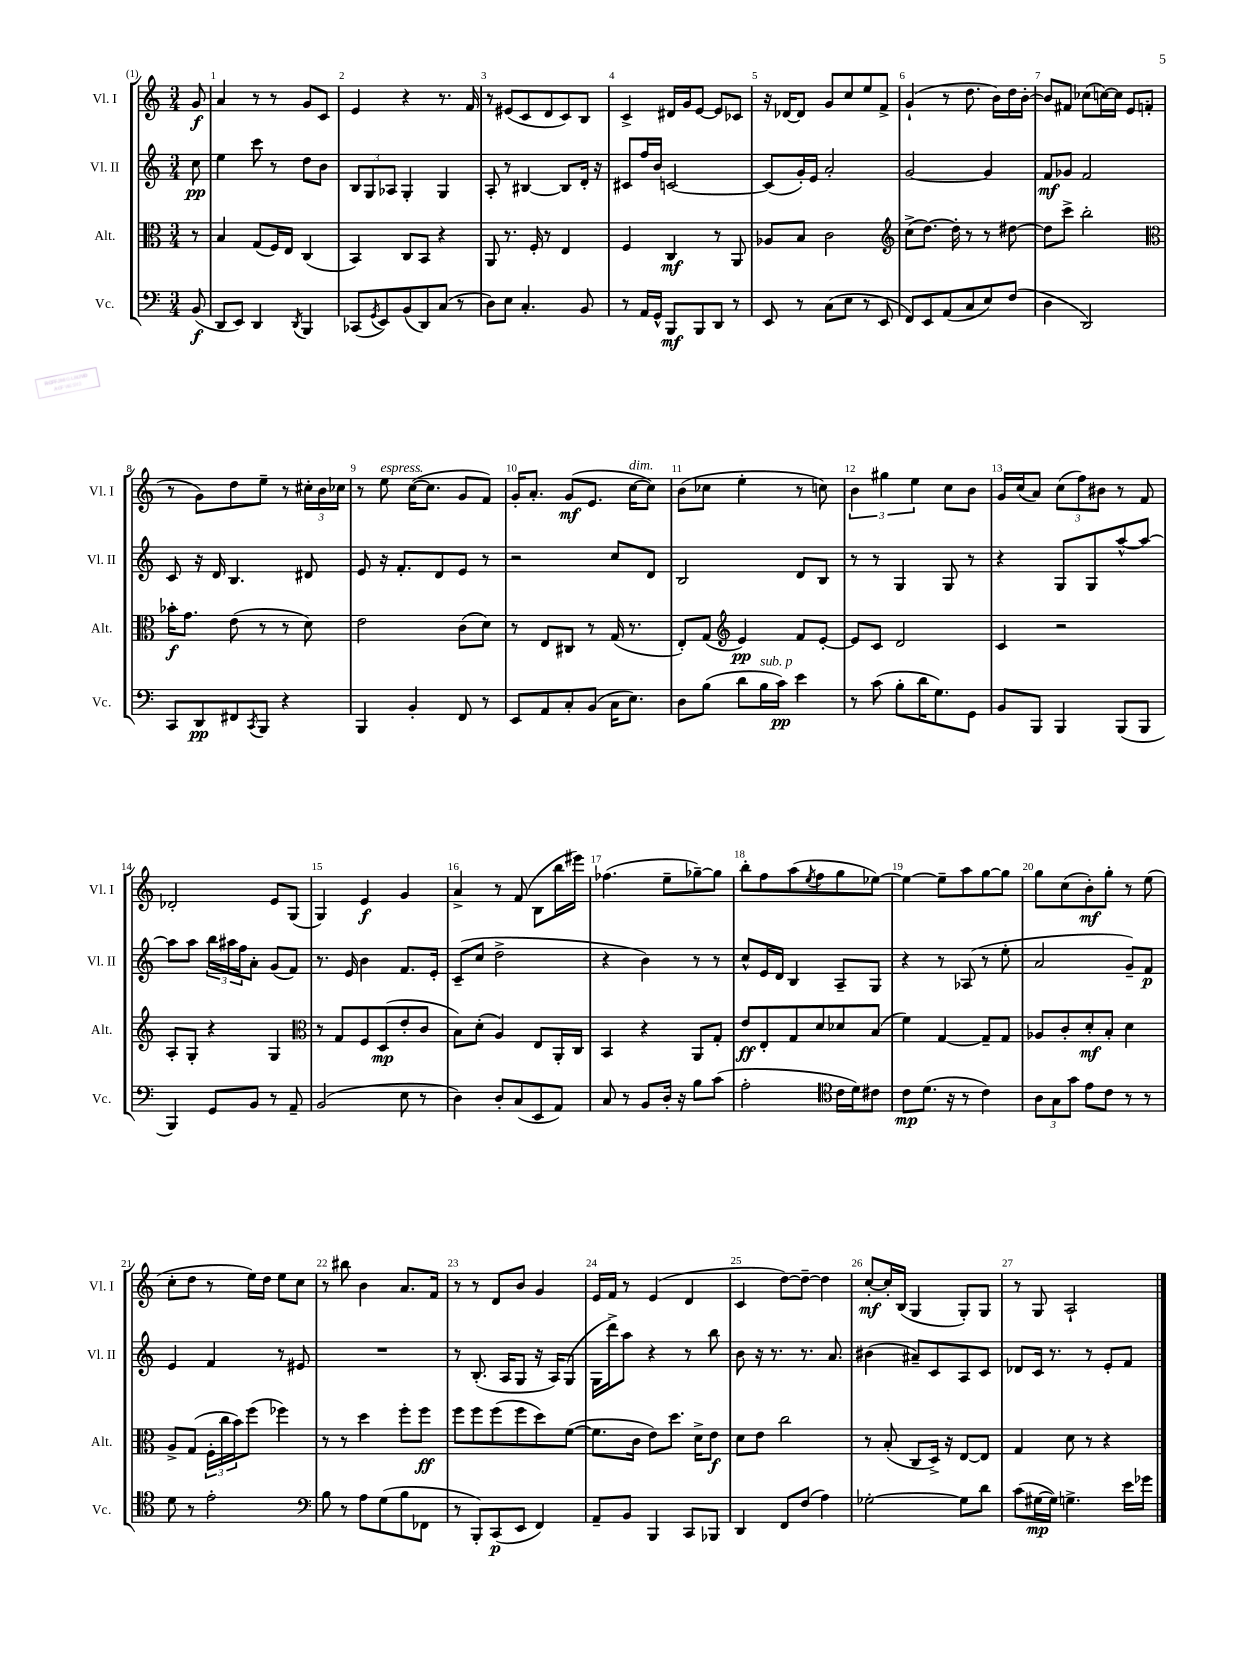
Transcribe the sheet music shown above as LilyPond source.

<<
\new StaffGroup <<
\new Staff = "s0" \with { instrumentName = "Vl. I" shortInstrumentName = "Vl. I" } {
    \clef treble \key c \major \numericTimeSignature \time 3/4 \partial 8
    g'8\f |
    a'4 r8 r8 g'8 c'8 |
    e'4 r4 r8. f'16 |
    r8 eis'8( c'8 d'8 c'8) b8 |
    c'4-> dis'16 g'16 e'8~ e'8 ces'8 |
    r16 des'16~ des'8 g'8 c''8 e''8 f'8-> |
    g'4-!( r8 d''8. b'16) d''16 b'16~-. |
    b'8 fis'8 ces''8( c''16~) c''16 e'8 f'8-.( |
    r8 g'8) d''8 e''8-- r8 \tuplet 3/2 { cis''16-. b'16 ces''16 } |
    r8 e''8^\markup { \italic "espress." } c''16~( c''8. g'8 f'8) |
    g'16-. a'8.-. g'8\mf( e'8. c''16~^\markup { \italic "dim." } c''8) |
    b'8( ces''8 e''4-. r8 c''8) |
    \tuplet 3/2 { b'4 gis''4 e''4 } c''8 b'8 |
    g'16 c''16( a'8) \tuplet 3/2 { c''8( f''8) bis'8 } r8 f'8 |
    des'2-. e'8 g8( |
    g4) e'4\f g'4 |
    a'4-> r8 f'8( b8 b''16 eis'''16) |
    fes''4.( e''8-- ges''8~--) ges''8 |
    b''8-. f''8 a''8( \acciaccatura { e''8 } f''8 g''8 ees''8~) |
    ees''4~ ees''8-- a''8 g''8~ g''8 |
    g''8 c''8( b'8-.\mf) g''8-. r8 e''8( |
    c''8-. d''8 r8 e''16) d''16 e''8 c''8 |
    r8 bis''8 b'4 a'8. f'16 |
    r8 r8 d'8 b'8 g'4 |
    e'16 f'16 r8 e'4( d'4 |
    c'4 d''8~) d''8~-- d''4 |
    c''8~-.\mf c''16-. b16( g4 g8-.) g8 |
    r8 g8 a2-! \bar "|." |
}
\new Staff = "s1" \with { instrumentName = "Vl. II" shortInstrumentName = "Vl. II" } {
    \clef treble \key c \major \numericTimeSignature \time 3/4 \partial 8
    c''8\pp |
    e''4 c'''8 r8 d''8 b'8 |
    \tuplet 3/2 { b8 g8 aes8 } g4-. g4 |
    a8-. r8 bis4~ bis8 d'16-. r16 |
    cis'8 f''16 b'16 c'2~ |
    c'8( g'16-.) e'16 a'2-. |
    g'2~ g'4 |
    f'8\mf ges'8 f'2 |
    c'8 r16 d'16 b4. dis'8 |
    e'8 r16 f'8.-. d'8 e'8 r8 |
    r2 c''8 d'8 |
    b2 d'8 b8 |
    r8 r8 g4 g8 r8 |
    r4 g8 g8 a''8~-^ a''8~ |
    a''8 a''8 \tuplet 3/2 { b''16 ais''16 f''16 } a'8-. g'8( f'8) |
    r8. e'16 b'4 f'8. e'16-. |
    c'8--( c''8 d''2-> |
    r4 b'4) r8 r8 |
    c''8-^ e'16 d'16 b4 a8-- g8 |
    r4 r8 aes8( r8 e''8-. |
    a'2 g'8--) f'8\p |
    e'4 f'4 r8 eis'8 |
    R2. |
    r8 b8.-.( a16 g8 r16 a16) g8( |
    g16 d'''16->) a''8 r4 r8 b''8 |
    b'8 r16 r8. r8. a'8. |
    bis'4( ais'8--) c'8 a8 c'8 |
    des'8 c'16 r8. r8 e'8-. f'8 \bar "|." |
}
\new Staff = "s2" \with { instrumentName = "Alt." shortInstrumentName = "Alt." } {
    \clef alto \key c \major \numericTimeSignature \time 3/4 \partial 8
    r8 |
    b4 g8( f16) e16 c4( |
    b,4) c8 b,8 r4 |
    a,8 r8. f16-. r8 e4 |
    f4 c4\mf r8 a,8 |
    aes8 b8 c'2 |
    \clef treble c''8->( d''8.~) d''16-. r8 r8 dis''8~ |
    dis''8 c'''8-> b''2-. |
    \clef alto bes'16-.\f g'8. e'8( r8 r8 d'8) |
    e'2 c'8( d'8) |
    r8 e8 cis8 r8 g16( r8. |
    e8-.) g8( \clef treble e'4\pp) f'8 e'8~-. |
    e'8 c'8 d'2 |
    c'4 r2 |
    a8-. g8-. r4 g4 |
    \clef alto r8 g8 f8 d8\mp( e'8-. c'8 |
    b8) d'8-.( a4) e8 a,16-. c16 |
    b,4 r4 a,8 g8-. |
    e'8\ff e8-. g8 d'8 des'8 b8( |
    f'4) g4~ g8-- g8 |
    aes8 c'8-. d'8-.\mf b8-. d'4 |
    a8-> g8( \tuplet 3/2 { f16-. c''16 b'16) } f''8( fes''4) |
    r8 r8 d''4 f''8-. f''8\ff |
    f''8 f''8 f''8( f''8 d''8) f'8~( |
    f'8. c'16 e'8) d''8. d'16-> e'8\f |
    d'8 e'8 c''2 |
    r8 b8-.( c8 d16->) r16 e8~ e8 |
    g4 d'8 r8 r4 \bar "|." |
}
\new Staff = "s3" \with { instrumentName = "Vc." shortInstrumentName = "Vc." } {
    \clef bass \key c \major \numericTimeSignature \time 3/4 \partial 8
    b,8\f( |
    d,8 e,8) d,4 \acciaccatura { d,8 } b,,4 |
    ces,8( \acciaccatura { g,8 } e,8) b,8( d,8) c8( r8 |
    d8) e8 c4.-. b,8 |
    r8 a,16 g,16-^ b,,8\mf b,,8 d,8 r8 |
    e,8 r8 c8( e8 r8 e,8 |
    f,8) e,8 a,8( c8 e8) f8( |
    d4 d,2) |
    c,8 d,8\pp fis,8 \acciaccatura { c,8 } b,,8 r4 |
    b,,4 b,4-. f,8 r8 |
    e,8 a,8 c8-. b,8( c16 e8.) |
    d8 b8( d'8 b16^\markup { \italic "sub. p" } c'16\pp) e'4 |
    r8 c'8( b8-. d'16 g8.) g,8 |
    b,8 b,,8 b,,4 b,,8( b,,8 |
    b,,4) g,8 b,8 r8 a,8-- |
    b,2( e8 r8 |
    d4) d8-. c8( e,8 a,8) |
    c8 r8 b,8 d16-. r16 b8 c'8( |
    a2-. \clef tenor c'16 d'16) cis'8 |
    c'8\mp d'8.( r16 r8 c'4) |
    \tuplet 3/2 { a8 g8 g'8 } e'8 c'8 r8 r8 |
    d'8 r8 e'2-. |
    \clef bass b8 r8 a8 g8( b8 fes,8 |
    r8 b,,8-.) c,8\p( e,8 f,4) |
    a,8-- b,8 b,,4 c,8 bes,,8 |
    d,4 f,8 f8( a4) |
    ges2~-. ges8 d'8 |
    c'8( gis16~\mp gis16) g4.-> e'16 ges'16 \bar "|." |
}
>>
>>
\layout { \context { \Score \override BarNumber.break-visibility = ##(#f #t #t) barNumberVisibility = #all-bar-numbers-visible } }
